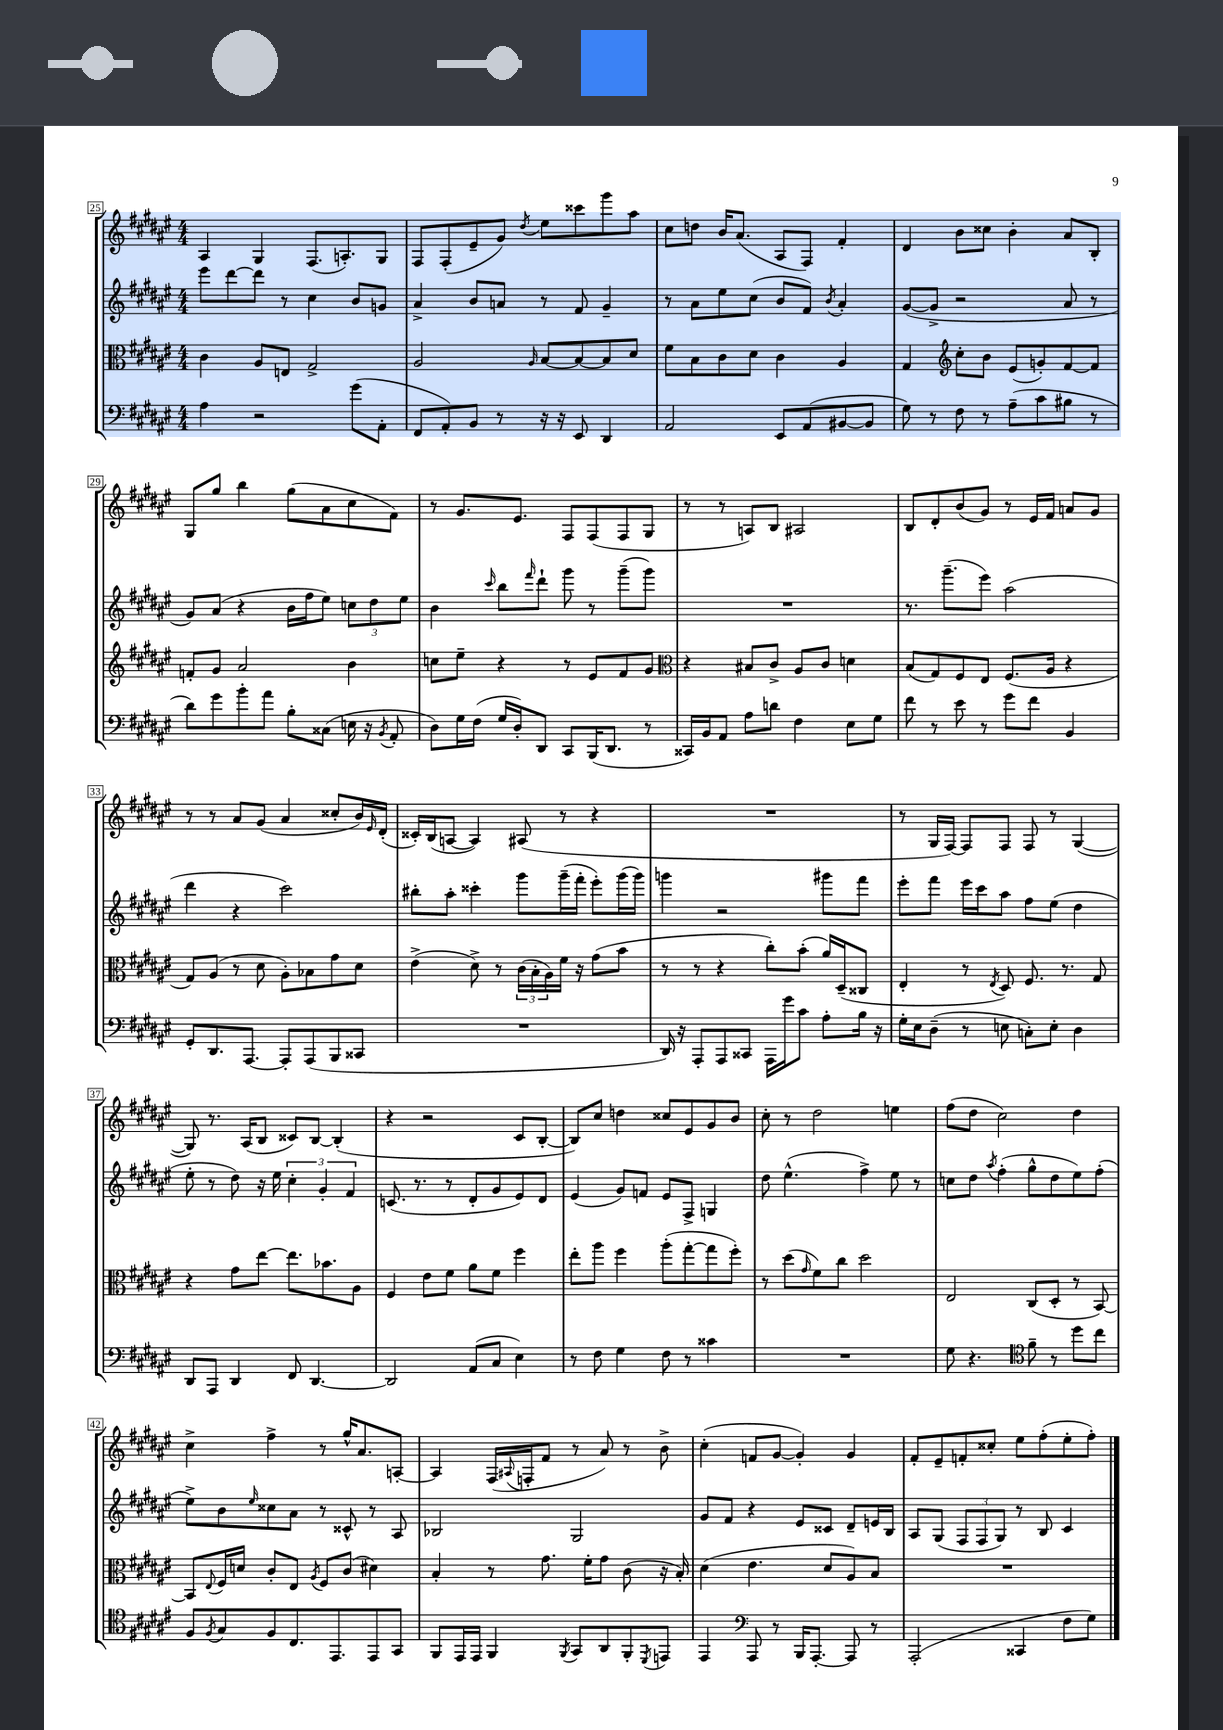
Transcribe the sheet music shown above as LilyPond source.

<<
\new StaffGroup <<
\new Staff = "s0" {
    \clef treble \key fis \major \numericTimeSignature \time 4/4
    ais4 gis4 fis8.( a8.-.) gis8 |
    fis8 fis8-.( eis'8-- gis'8) \acciaccatura { dis''8 } eis''8 cisis'''8 gis'''8 ais''8 |
    cis''8 d''8 b'16 ais'8.( ais8 fis8) fis'4-. |
    dis'4 b'8 cisis''8 b'4-. ais'8 b8-. |
    gis8 gis''8 b''4 gis''8( ais'8 cis''8 fis'8) |
    r8 gis'8. eis'8. fis8 fis8( fis8 gis8 |
    r8 r8 a8) b8 ais2 |
    b8 dis'8-. b'8( gis'8) r8 eis'16 fis'16 a'8 gis'8 |
    r8 r8 ais'8 gis'8( ais'4 cisis''8-. b'16) \grace { eis'16 } dis'16-.( |
    cisis'16-.) b16( a8~ a4) ais8( r8 r4 |
    R1 |
    r8 gis16 fis16~) fis8 fis8 fis8 r8 gis4~( |
    gis8) r8. ais16( b8 cisis'8) b8~ b4-.( |
    r4 r2 cis'8 b8~-. |
    b8) cis''8 d''4 cisis''8 eis'8 gis'8 b'8 |
    cis''8-. r8 dis''2 e''4 |
    fis''8( dis''8 cis''2) dis''4 |
    cis''4-> fis''4-> r8 gis''16-^ ais'8. a8~-. |
    a4 fis16( \appoggiatura { ais8 } f16-. fis'8 r8 ais'8) r8 b'8-> |
    cis''4-.( f'8 gis'8~ gis'4-.) gis'4 |
    fis'8-. eis'8-- f'8-. cisis''8-. eis''8 fis''8-.( eis''8-. fis''8-.) \bar "|." |
}
\new Staff = "s1" {
    \clef treble \key fis \major \numericTimeSignature \time 4/4
    eis'''8 dis'''8~ dis'''8 r8 cis''4 b'8 g'8 |
    ais'4-> b'8 a'8 r8 fis'8 gis'4-- |
    r8 ais'8 eis''8 cis''8( b'8 fis'8) \acciaccatura { b'8 } ais'4-. |
    gis'8~( gis'8-> r2 ais'8 r8 |
    gis'8) ais'8( r4 b'16 fis''16 eis''8) \tuplet 3/2 { c''8 dis''8 eis''8 } |
    b'4 \grace { cis'''16 } b''8 \grace { fis'''16 } dis'''8-! gis'''8 r8 gis'''8--( gis'''8) |
    R1 |
    r8. gis'''8.--( eis'''8) ais''2( |
    dis'''4 r4 cis'''2) |
    bis''8-. ais''8-. cisis'''4-. gis'''8 gis'''16--( fis'''16-. eis'''8-.) gis'''16( gis'''16) |
    g'''4 r2 gis'''8 fis'''8 |
    eis'''8-. fis'''8 eis'''16 cis'''16 ais''8 fis''8 eis''8( dis''4 |
    eis''8-. r8 dis''8) r16 eis''16 \tuplet 3/2 { cis''4-. gis'4-. fis'4 } |
    c'8.( r8. r8 dis'8-. gis'8 eis'8) dis'8 |
    eis'4( gis'8) f'8 eis'8 fis8-> g4 |
    dis''8 eis''4.-^( fis''4->) eis''8 r8 |
    c''8 dis''8 \acciaccatura { ais''8 } fis''4-.( gis''8-^ dis''8 eis''8) fis''8-.( |
    eis''8->) b'8 \grace { eis''16 } cisis''8 ais'8 r8 cisis'8-^ r8 ais8 |
    bes2 gis2 |
    gis'8 fis'8 r4 eis'8 cisis'8 dis'8-- e'16 b16 |
    ais8 gis8( \tuplet 3/2 { fis8 fis8 gis8) } r8 b8 cis'4 \bar "|." |
}
\new Staff = "s2" {
    \clef alto \key fis \major \numericTimeSignature \time 4/4
    cis'4 ais8 e8 gis2-> |
    ais2 \grace { ais16 } b8~ b8~ b8 dis'8 |
    fis'8 b8 cis'8 dis'8 cis'4 ais4 |
    gis4 \clef treble cis''8-. b'8 eis'8( g'8-.) fis'8~ fis'8 |
    f'8-. gis'8 ais'2 b'4 |
    c''8 eis''8-- r4 r8 eis'8 fis'8 gis'8 |
    \clef alto r4 bis8 cis'8-> ais8 cis'8 d'4 |
    b8( gis8) fis8 eis8 fis8.( ais16 r4 |
    gis8) ais8( r8 dis'8 ais8-.) bes8 gis'8 dis'8 |
    eis'4->( dis'8->) r8 \tuplet 3/2 { cis'16( b16-. ais16) } fis'16 r16 gis'8( b'8 |
    r8 r8 r4 cis''8-.) b'8-.( ais'16) dis16--( cisis8 |
    eis4-. r8 \acciaccatura { eis8 } dis8) fis8. r8. gis8 |
    r4 gis'8 eis''8~ eis''8. bes'8. ais8 |
    fis4 eis'8 fis'8 ais'8 fis'8 fis''4 |
    eis''8-. ais''8 fis''4 ais''8-.( gis''8~-. gis''8 fis''8-.) |
    r8 dis''8( \grace { gis'16 } fis'8) cis''8 dis''2 |
    eis2 cis8( dis8-. r8 b,8~) |
    b,8 \appoggiatura { eis8 } fis16 d'16 cis'8-. eis8 \acciaccatura { ais8 } fis8 cis'8( dis'4) |
    b4-. r8 gis'8. fis'16-. gis'8 cis'8( r16 b16-.) |
    dis'4( eis'4. dis'8 ais8) b8 |
    R1 \bar "|." |
}
\new Staff = "s3" {
    \clef bass \key fis \major \numericTimeSignature \time 4/4
    ais4 r2 gis'8( ais,8-. |
    fis,8 ais,8-.) b,8 r8 r16 r16 eis,8 dis,4 |
    ais,2 eis,8 ais,8( bis,8~ bis,8 |
    gis8) r8 fis8 r8 ais8--( cis'8 bis8 r8 |
    dis'8) gis'8 b'8-. ais'8 b8-. cisis8( e16 r16 \acciaccatura { b,8 } ais,8-. |
    dis8) gis16 fis16( gis16 dis16-.) dis,8 cis,8 b,,16( dis,8. r8 |
    cisis,16) b,16 ais,8 ais8 d'8 fis4 eis8 gis8 |
    fis'8 r8 eis'8 r8 gis'8 fis'8 b,4 |
    gis,8-. dis,8. ais,,8.~ ais,,8-. ais,,8( b,,8 cisis,8 |
    R1 |
    dis,16) r16 ais,,8-. ais,,8 cisis,8 ais,,16 gis'16 cis'8 ais8-. b16 r16 |
    gis16-. eis16 dis8--( r8 e8 c8-.) e8-. dis4 |
    dis,8 ais,,8 dis,4 fis,8 dis,4.~ |
    dis,2 ais,8( cis8 eis4) |
    r8 fis8 gis4 fis8 r8 cisis'4 |
    R1 |
    gis8 r4. \clef tenor fis'8-- r8 dis''8 cis''8 |
    fis8 \acciaccatura { fis8 } gis8 fis8 cis8. eis,8. eis,8 gis,8 |
    fis,8 eis,16 eis,16 fis,4 \acciaccatura { fis,8 } gis,8 ais,8 fis,8-. \acciaccatura { dis,8 } e,8 |
    eis,4 \clef bass ais,,8 r8 b,,16 ais,,8.~-. ais,,8 r8 |
    ais,,2-.( cisis,4 fis8 gis8) \bar "|." |
}
>>
>>
\layout { \context { \Score currentBarNumber = #25 \override BarNumber.stencil = #(make-stencil-boxer 0.1 0.3 ly:text-interface::print) } }
